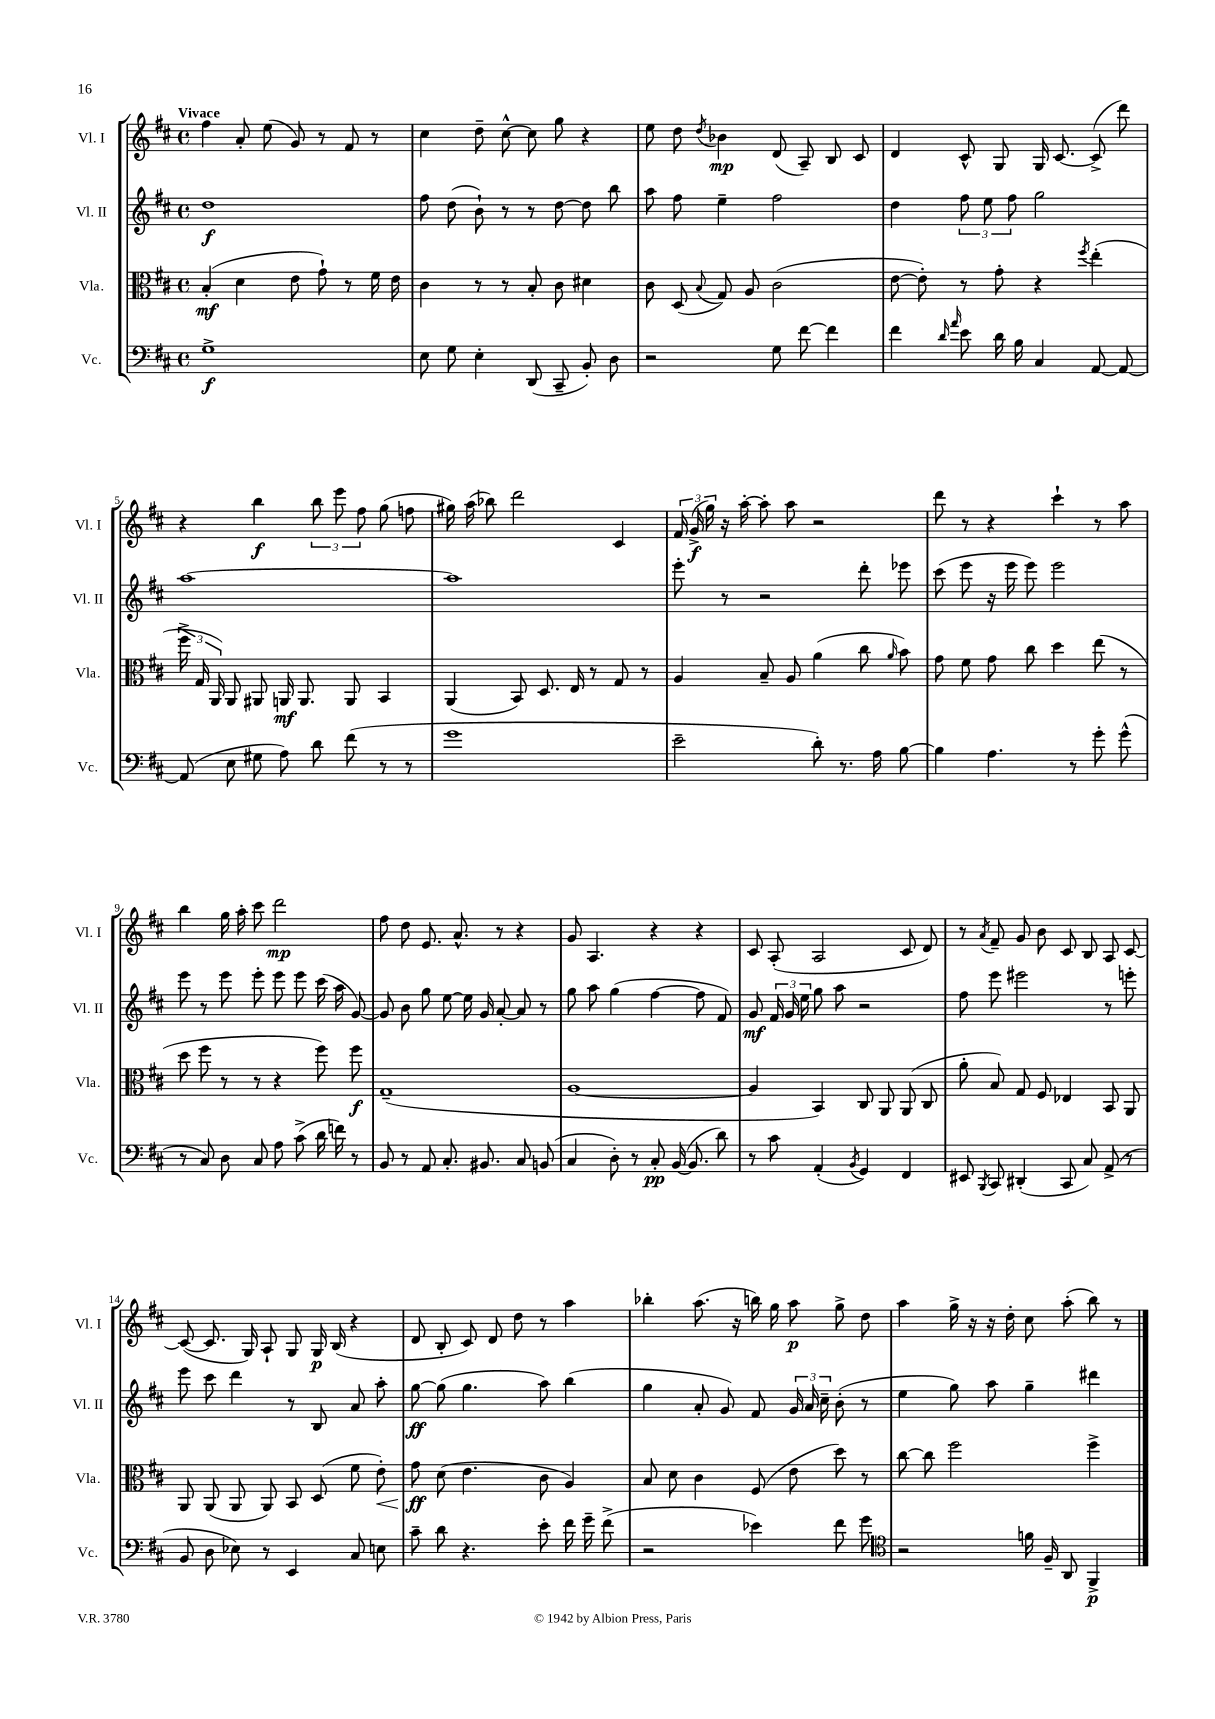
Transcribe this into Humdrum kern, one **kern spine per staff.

**kern	**dynam	**kern	**dynam	**kern	**dynam	**kern	**dynam
*part4	*part4	*part3	*part3	*part2	*part2	*part1	*part1
*staff4	*staff4	*staff3	*staff3	*staff2	*staff2	*staff1	*staff1
*I"Vc.	*	*I"Vla.	*	*I"Vl. II	*	*I"Vl. I	*
*I'Vc.	*	*I'Vla.	*	*I'Vl. II	*	*I'Vl. I	*
*clefF4	*	*clefC3	*	*clefG2	*	*clefG2	*
*k[f#c#]	*	*k[f#c#]	*	*k[f#c#]	*	*k[f#c#]	*
*M4/4	*	*M4/4	*	*M4/4	*	*M4/4	*
*met(c)	*	*met(c)	*	*met(c)	*	*met(c)	*
=1	=1	=1	=1	=1	=1	=1	=1
!	!	!	!	!	!	!LO:TX:a:B:t=Vivace	!
1G^	f	(4B'/	mf	1dd	f	4ff#\	.
.	.	4d\	.	.	.	8a'/	.
.	.	.	.	.	.	(8ee\	.
.	.	8e\	.	.	.	8g/)	.
.	.	8g`\)	.	.	.	8r	.
.	.	8r	.	.	.	8f#/	.
.	.	16f#\	.	.	.	8r	.
.	.	16e\	.	.	.	.	.
=2	=2	=2	=2	=2	=2	=2	=2
8E\	.	4c#\	.	8ff#\	.	4cc#\	.
8G\	.	.	.	(8dd\	.	.	.
4E'\	.	8r	.	8b`\)	.	8dd~\	.
.	.	8r	.	8r	.	[8cc#^^\	.
(8DD/	.	8B'/	.	8r	.	8cc#\]	.
8CC#~/	.	8c#\	.	[8dd\	.	8gg\	.
8BB'/)	.	4d#X\	.	8dd\]	.	4r	.
8D\	.	.	.	8bb\	.	.	.
=3	=3	=3	=3	=3	=3	=3	=3
2r	.	8c#\	.	8aa\	.	8ee\	.
.	.	(8D/	.	8ff#\	.	8dd\	.
.	.	8qqB/	.	.	.	8qdd/	.
.	.	8G/)	.	4ee~\	.	4b-X\	mp
.	.	8A/	.	.	.	.	.
8G\	.	(2c#\	.	2ff#\	.	(8d/	.
[8f#\	.	.	.	.	.	8A~/)	.
4f#\]	.	.	.	.	.	8B/	.
.	.	.	.	.	.	8c#/	.
=4	=4	=4	=4	=4	=4	=4	=4
4f#\	.	[8e\	.	4dd\	.	4d/	.
.	.	8e'\])	.	.	.	.	.
16qqd/	.	.	.	.	.	.	.
16qqa/	.	.	.	.	.	.	.
8e\	.	8r	.	12ff#\	.	8c#^^/	.
.	.	.	.	12ee\	.	.	.
16d\	.	8g'\	.	.	.	8G/	.
.	.	.	.	12ff#\	.	.	.
16B\	.	.	.	.	.	.	.
4C#/	.	4r	.	2gg\	.	16G/	.
.	.	.	.	.	.	[8.c#/	.
.	.	8qff#/	.	.	.	.	.
[8AA/	.	(4ee'\	.	.	.	(8c#^/]	.
8AA/_	.	.	.	.	.	8ddd\)	.
!!LO:LB:g=z
=5	=5	=5	=5	=5	=5	=5	=5
(8AA/]	.	24ff#^\	.	[1aa	.	4r	.
.	.	24G/	.	.	.	.	.
.	.	24AA/)	.	.	.	.	.
8E\	.	8AA/	.	.	.	.	.
8G#X\	.	8AA#X/	.	.	.	4bb\	f
8A\)	.	16AAn/	mf	.	.	.	.
.	.	8.AA/	.	.	.	.	.
8d\	.	.	.	.	.	12bb\	.
.	.	.	.	.	.	12eee\	.
(8f#\	.	8AA/	.	.	.	.	.
.	.	.	.	.	.	12ff#\	.
8r	.	4BB/	.	.	.	(8gg\	.
8r	.	.	.	.	.	8ffn\	.
=6	=6	=6	=6	=6	=6	=6	=6
1g	.	(4AA/	.	1aa]	.	16gg#X\)	.
.	.	.	.	.	.	(16aa\	.
.	.	.	.	.	.	8bb-X\)	.
.	.	8BB/)	.	.	.	2ddd\	.
.	.	8.D/	.	.	.	.	.
.	.	16E/	.	.	.	.	.
.	.	8r	.	.	.	.	.
.	.	8G/	.	.	.	4c#/	.
.	.	8r	.	.	.	.	.
=7	=7	=7	=7	=7	=7	=7	=7
2e~\	.	4A/	.	8eee'\	.	24f#/	.
.	.	.	.	.	.	(24g^/	f
.	.	.	.	.	.	24gg\)	.
.	.	.	.	8r	.	16r	.
.	.	.	.	.	.	[16aa'\	.
.	.	8B~/	.	2r	.	8aa'\]	.
.	.	8A/	.	.	.	8aa\	.
8d'\)	.	(4a\	.	.	.	2r	.
8.r	.	.	.	.	.	.	.
.	.	8cc#\	.	8ddd'\	.	.	.
16A\	.	.	.	.	.	.	.
.	.	16qqa/	.	.	.	.	.
[8B\	.	8b\)	.	8eee-X\	.	.	.
=8	=8	=8	=8	=8	=8	=8	=8
4B\]	.	8g\	.	(8ccc#\	.	8ddd\	.
.	.	8f#\	.	8eee\	.	8r	.
4.A\	.	8g\	.	16r	.	4r	.
.	.	.	.	16eee\	.	.	.
.	.	8cc#\	.	8eee\)	.	.	.
.	.	4dd\	.	2eee\	.	4ccc#`\	.
8r	.	.	.	.	.	.	.
8g'\	.	(8ee\	.	.	.	8r	.
(8g^^\	.	8r	.	.	.	8aa\	.
!!LO:LB:g=z
=9	=9	=9	=9	=9	=9	=9	=9
8r	.	8dd\	.	8eee\	.	4bb\	.
8C#/)	.	8ff#\	.	8r	.	.	.
8D\	.	8r	.	8eee\	.	16gg\	.
.	.	.	.	.	.	16aa'\	.
8C#/	.	8r	.	8eee'\	.	8ccc#\	.
8A\	.	4r	.	8eee\	.	2ddd\	mp
(8c#^\	.	.	.	8eee\	.	.	.
16d\	.	8ff#\)	.	(16ccc#\	.	.	.
16fn\)	.	.	.	16aa\	.	.	.
8r	.	8ff#\	f	[8g/)	.	.	.
=10	=10	=10	=10	=10	=10	=10	=10
8BB/	.	(1G~	.	8g/]	.	8ff#\	.
8r	.	.	.	8b\	.	8dd\	.
8AA/	.	.	.	8gg\	.	8.e/	.
8.C#'/	.	.	.	[8ee\	.	.	.
.	.	.	.	.	.	8.a^^/	.
.	.	.	.	16ee\]	.	.	.
8.BB#X/	.	.	.	16g/	.	.	.
.	.	.	.	[8a'/	.	8r	.
8C#/	.	.	.	8a/]	.	4r	.
(8BBn/	.	.	.	8r	.	.	.
=11	=11	=11	=11	=11	=11	=11	=11
4C#/	.	[1A	.	8gg\	.	8g/	.
.	.	.	.	8aa\	.	4.A/	.
8D'\)	.	.	.	(4gg\	.	.	.
8r	.	.	.	.	.	.	.
8C#'/	pp	.	.	[4ff#\	.	4r	.
([16BB/	.	.	.	.	.	.	.
8.BB/]	.	.	.	.	.	.	.
.	.	.	.	8ff#\]	.	4r	.
8d\)	.	.	.	8f#/)	.	.	.
=12	=12	=12	=12	=12	=12	=12	=12
8r	.	4A/]	.	8g/	mf	8c#/	.
8c#\	.	.	.	24f#/	.	(8A'/	.
.	.	.	.	24g/	.	.	.
.	.	.	.	24ee\	.	.	.
(4AA'/	.	4BB/)	.	8gg\	.	2A/	.
.	.	.	.	8aa\	.	.	.
8qBB/	.	.	.	.	.	.	.
4GG/)	.	8C#/	.	2r	.	.	.
.	.	8AA/	.	.	.	.	.
4FF#/	.	(8AA/	.	.	.	8c#/	.
.	.	8C#/	.	.	.	8d/)	.
=13	=13	=13	=13	=13	=13	=13	=13
8EE#X/	.	8a'\	.	8ff#\	.	8r	.
8qBBB/	.	.	.	.	.	8qa/	.
8CC#/	.	8B/)	.	8eee\	.	8f#~/	.
(4DD#X'/	.	8G/	.	2eee#X\	.	8g/	.
.	.	8F#/	.	.	.	8b\	.
8CC#/	.	4E-X/	.	.	.	8c#/	.
8C#/)	.	.	.	.	.	8B/	.
(8AA^/	.	8BB/	.	8r	.	8A/	.
8r	.	8AA/	.	8eeen'\	.	[8c#/	.
!!LO:LB:g=z
=14	=14	=14	=14	=14	=14	=14	=14
8BB/	.	8AA/	.	8eee\	.	(8c#/_	.
8D\	.	(8AA/	.	8ccc#\	.	8.c#/]	.
8E-X\)	.	8AA/	.	4ddd\	.	.	.
.	.	.	.	.	.	16G/)	.
8r	.	8AA/)	.	.	.	8A`/	.
4EE/	.	8BB/	.	8r	.	8G/	.
.	.	(8D/	.	8B/	.	16G/	p
.	.	.	.	.	.	(16B/	.
8C#/	.	8f#\	.	8a/	.	4r	.
!	!	!	!LO:HP:b	!	!	!	!
8En\	.	8e'\)	<	8aa'\	.	.	.
=15	=15	=15	=15	=15	=15	=15	=15
8c#~\	.	8g\	ff	[8gg\	ff	8d/	.
8d\	.	(8d\	[	(8gg\]	.	8B'/	.
4.r	.	4.e\	.	4.gg\	.	8c#/)	.
.	.	.	.	.	.	8d/	.
.	.	.	.	.	.	8dd\	.
8e'\	.	8c#\	.	8aa\)	.	8r	.
16f#\	.	4A/)	.	(4bb\	.	4aa\	.
16g~\	.	.	.	.	.	.	.
(8f#^\	.	.	.	.	.	.	.
=16	=16	=16	=16	=16	=16	=16	=16
2r	.	8B/	.	4gg\	.	4bb-X'\	.
.	.	8d\	.	.	.	.	.
.	.	4c#\	.	8a'/	.	(8.aa\	.
.	.	.	.	8g/)	.	.	.
.	.	.	.	.	.	16r	.
4e-X\)	.	(8F#/	.	8f#/	.	16bbn\)	.
.	.	.	.	.	.	16gg\	.
.	.	8e\	.	24g/	.	8aa\	p
.	.	.	.	24a/	.	.	.
.	.	.	.	24cc#~\	.	.	.
8f#\	.	8dd\)	.	(8b'\	.	8gg^\	.
8g\	.	8r	.	8r	.	8dd\	.
=17	=17	=17	=17	=17	=17	=17	=17
*clefC4	*	*	*	*	*	*	*
2r	.	[8cc#\	.	4ee\	.	4aa\	.
.	.	8cc#\]	.	.	.	.	.
.	.	2ff#\	.	8gg\)	.	16gg^\	.
.	.	.	.	.	.	16r	.
.	.	.	.	8aa\	.	16r	.
.	.	.	.	.	.	16dd'\	.
16fn\	.	.	.	4gg~\	.	8cc#\	.
16F#~/	.	.	.	.	.	.	.
8AA/	.	.	.	.	.	(8aa'\	.
4FF#^/	p	4ff#^\	.	4ddd#X\	.	8bb\)	.
.	.	.	.	.	.	8r	.
==	==	==	==	==	==	==	==
*-	*-	*-	*-	*-	*-	*-	*-
